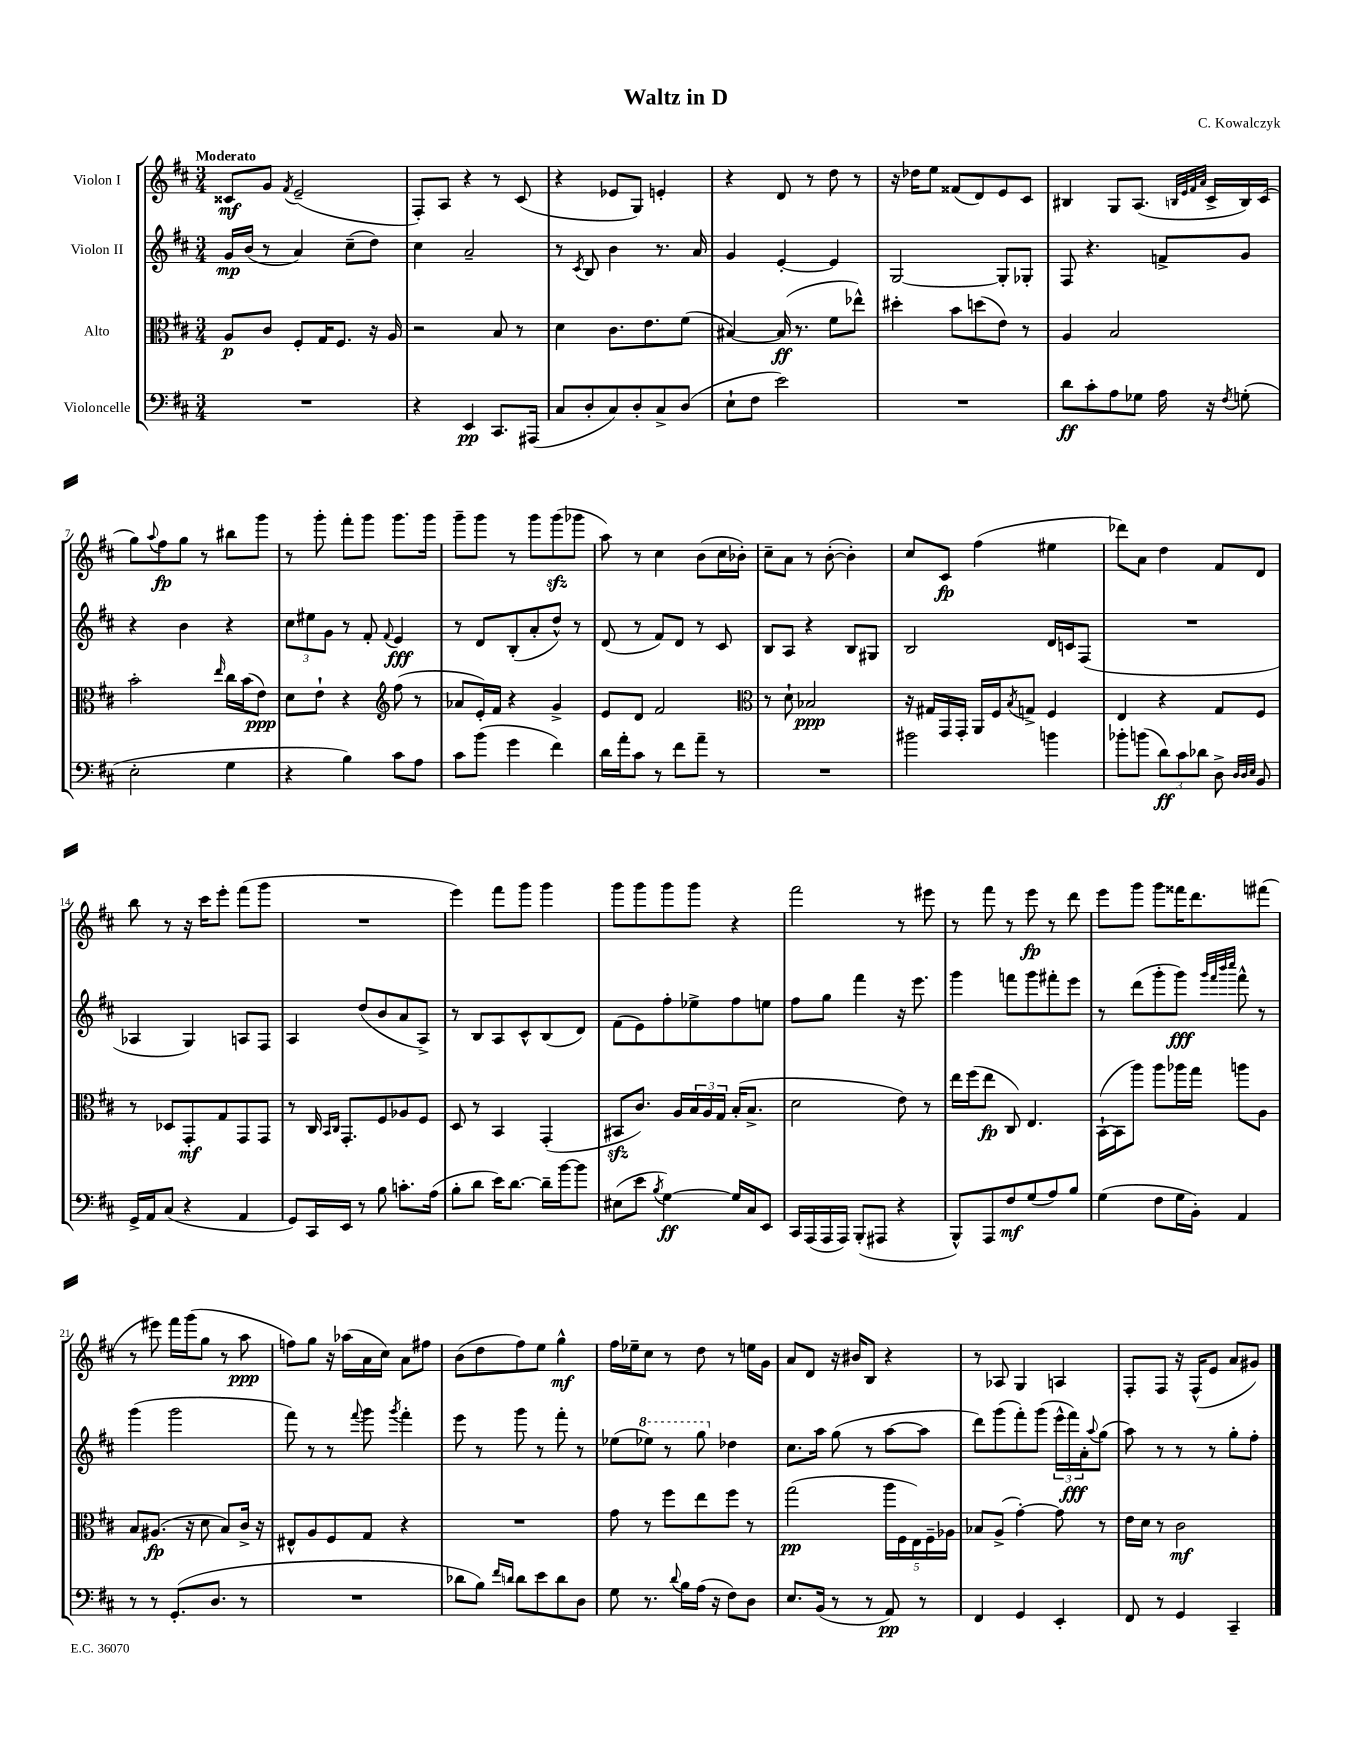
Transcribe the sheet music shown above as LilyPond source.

\header { title = "Waltz in D" composer = "C. Kowalczyk" }
<<
\new StaffGroup <<
\new Staff = "s0" \with { instrumentName = "Violon I" } {
    \clef treble \key d \major \numericTimeSignature \time 3/4 \tempo "Moderato"
    cisis'8\mf g'8 \acciaccatura { fis'8 } e'2--( |
    fis8-.) a8 r4 r8 cis'8( |
    r4 ees'8 g8) e'4-. |
    r4 d'8 r8 d''8 r8 |
    r16 des''16 e''8 fisis'8( d'8) e'8 cis'8 |
    bis4 g8 a8.( \grace { b32 e'32 fis'32 a'32 } cis'16-> b16) cis'16( |
    g''8) \appoggiatura { a''8 } fis''8\fp g''8 r8 bis''8 g'''8 |
    r8 g'''8-. fis'''8-. g'''8 g'''8. g'''16 |
    g'''8-- g'''8 r8 g'''8 g'''8\sfz( ges'''8 |
    a''8) r8 cis''4 b'8( cis''16 bes'16-.) |
    cis''8-- a'8 r8 b'8~-.( b'4-.) |
    cis''8 cis'8\fp fis''4( eis''4 |
    des'''8) a'8 d''4 fis'8 d'8 |
    b''8 r8 r16 cis'''16 e'''8-. fis'''8( g'''8 |
    R2. |
    e'''4) fis'''8 g'''8 g'''4 |
    g'''8 g'''8 g'''8 g'''8 r4 |
    fis'''2 r8 eis'''8 |
    r8 fis'''8 r8 e'''8\fp r8 d'''8 |
    e'''8 g'''8 g'''8 fisis'''16 d'''8. fis'''8( |
    r8 eis'''8) fis'''16 g'''16( g''8 r8 a''8\ppp |
    f''8) g''8 r16 aes''16( a'16 cis''16) a'8 fis''8 |
    b'8( d''8 fis''8) e''8 g''4-^\mf |
    fis''16 ees''16-- cis''8 r8 d''8 r8 e''16 g'16 |
    a'8 d'8 r16 bis'16 b8 r4 |
    r8 aes8 g4 a4 |
    fis8-. fis8 r16 fis16-^( e'8 a'8 gis'8) \bar "|." |
}
\new Staff = "s1" \with { instrumentName = "Violon II" } {
    \clef treble \key d \major \numericTimeSignature \time 3/4
    g'16\mp b'16( r8 a'4) cis''8--( d''8) |
    cis''4 a'2-- |
    r8 \acciaccatura { cis'8 } b8 b'4 r8. a'16 |
    g'4 e'4~-. e'4 |
    g2~ g8-. ges8-. |
    fis8 r4. f'8-> g'8 |
    r4 b'4 r4 |
    \tuplet 3/2 { cis''8 eis''8 g'8 } r8 fis'8-. \appoggiatura { fis'8 } e'4\fff |
    r8 d'8 b8-.( a'8-. d''8-^) r8 |
    d'8( r8 fis'8) d'8 r8 cis'8 |
    b8 a8 r4 b8 gis8 |
    b2 d'16 c'16 fis8( |
    R2. |
    aes4 g4) a8 fis8 |
    a4 d''8( b'8 a'8 a8->) |
    r8 b8 a8 cis'8-^ b8( d'8) |
    fis'8( e'8) fis''8-. ees''8-> fis''8 e''8 |
    fis''8 g''8 fis'''4 r16 e'''8. |
    g'''4 f'''8 g'''8 fis'''8-. e'''8 |
    r8 d'''8( g'''8-. g'''8\fff) \grace { g'''32 fis'''32 b'''32 cis''''32 } fis'''8-^ r8 |
    g'''4( g'''2 |
    fis'''8) r8 r8 \appoggiatura { fis'''8 } g'''8 \acciaccatura { g'''8 } fis'''4-. |
    e'''8 r8 g'''8 r8 fis'''8-. r8 |
    ees''8( \ottava #1 ees'''8) r8 g'''8 \ottava #0 des''4 |
    cis''8. a''16 g''8( r8 a''8~ a''8 |
    d'''8) g'''8( fis'''8-.) g'''8( \tuplet 3/2 { e'''16-^ fis'''16\fff) a'16-. } \appoggiatura { a''8 } g''8( |
    a''8) r8 r8 r8 g''8-. fis''8-. \bar "|." |
}
\new Staff = "s2" \with { instrumentName = "Alto" } {
    \clef alto \key d \major \numericTimeSignature \time 3/4
    a8\p cis'8 fis8-. g16 fis8. r16 a16 |
    r2 b8 r8 |
    d'4 cis'8. e'8. fis'8( |
    bis4~) bis16\ff( r8. fis'8 ees''8-^) |
    dis''4-. b'8 d''8( e'8) r8 |
    a4 b2 |
    b'2-. \grace { e''16 } cis''16 b'16( e'8\ppp) |
    d'8 e'8-! r4 \clef treble fis''8( r8 |
    aes'8 e'16-.) fis'16 r4 g'4-> |
    e'8 d'8 fis'2 |
    \clef alto r8 d'8-! bes2\ppp |
    r16 gis16 g,16 g,16-. a,16 fis16 \acciaccatura { b8 } g8-> fis4 |
    e4 r4 g8 fis8 |
    r8 des8 g,8-.\mf g8 g,8 g,8 |
    r8 cis16 \grace { b,16 cis16 } g,8.-. fis8 aes8 fis8 |
    d8 r8 b,4 g,4-.( |
    bis,8\sfz cis'8.) a16 \tuplet 3/2 { b16 a16 g16 } b16-.( b8.-> |
    d'2 e'8) r8 |
    e''16 fis''16( e''8\fp cis8) e4. |
    b,16~-!( b,16 a''8) a''8 aes''16 g''16 a''8 a8 |
    b8 ais8.\fp( r16 d'8 b8) cis'16-> r16 |
    eis8-^ a8 fis8 g8 r4 |
    R2. |
    g'8 r8 fis''8 e''8 fis''8 r8 |
    g''2\pp( \tuplet 5/4 { a''16 fis16 e16) fis16-- aes16 } |
    bes8 a8->( g'4~-.) g'8 r8 |
    e'16 d'16 r8 cis'2\mf \bar "|." |
}
\new Staff = "s3" \with { instrumentName = "Violoncelle" } {
    \clef bass \key d \major \numericTimeSignature \time 3/4
    R2. |
    r4 e,4\pp cis,8. ais,,16( |
    cis8 d8-. cis8) d8-. cis8-> d8( |
    e8-! fis8 e'2) |
    R2. |
    d'8\ff cis'8-. a8 ges8 a16 r16 \acciaccatura { fis8 } g8-.( |
    e2-. g4 |
    r4 b4) cis'8 a8 |
    cis'8 b'8( g'4 fis'4) |
    d'16 a'16-. cis'8 r8 fis'8 a'8-- r8 |
    R2. |
    bis'2 b'4 |
    bes'8-. b'8( \tuplet 3/2 { d'8\ff) cis'8 des'8 } d8-> \grace { d32 d32 e32 } b,8 |
    g,16-> a,16 cis8( r4 a,4 |
    g,8) cis,16 e,16 r8 b8 c'8.-. a16( |
    b8-. d'8 e'16) d'8.~ d'16-- b'16~ b'8 |
    eis8( e'8 \acciaccatura { b8 } g4~\ff) g16 cis16 e,8 |
    cis,16 a,,16( a,,16 a,,16) b,,8-.( ais,,8 r4 |
    b,,8-^) a,,8 fis8\mf g8( a8) b8 |
    g4( fis8 g16 b,16-.) a,4 |
    r8 r8 g,8.-.( d8. r8 |
    R2. |
    des'8 b8) \grace { fis'16 d'16 } d'8 e'8 d'8 d8 |
    g8 r8. \appoggiatura { d'8 } b16 a16( r16 fis8) d8 |
    e8. b,16( r8 r8 a,8\pp) r8 |
    fis,4 g,4 e,4-. |
    fis,8 r8 g,4 cis,4-- \bar "|." |
}
>>
>>
